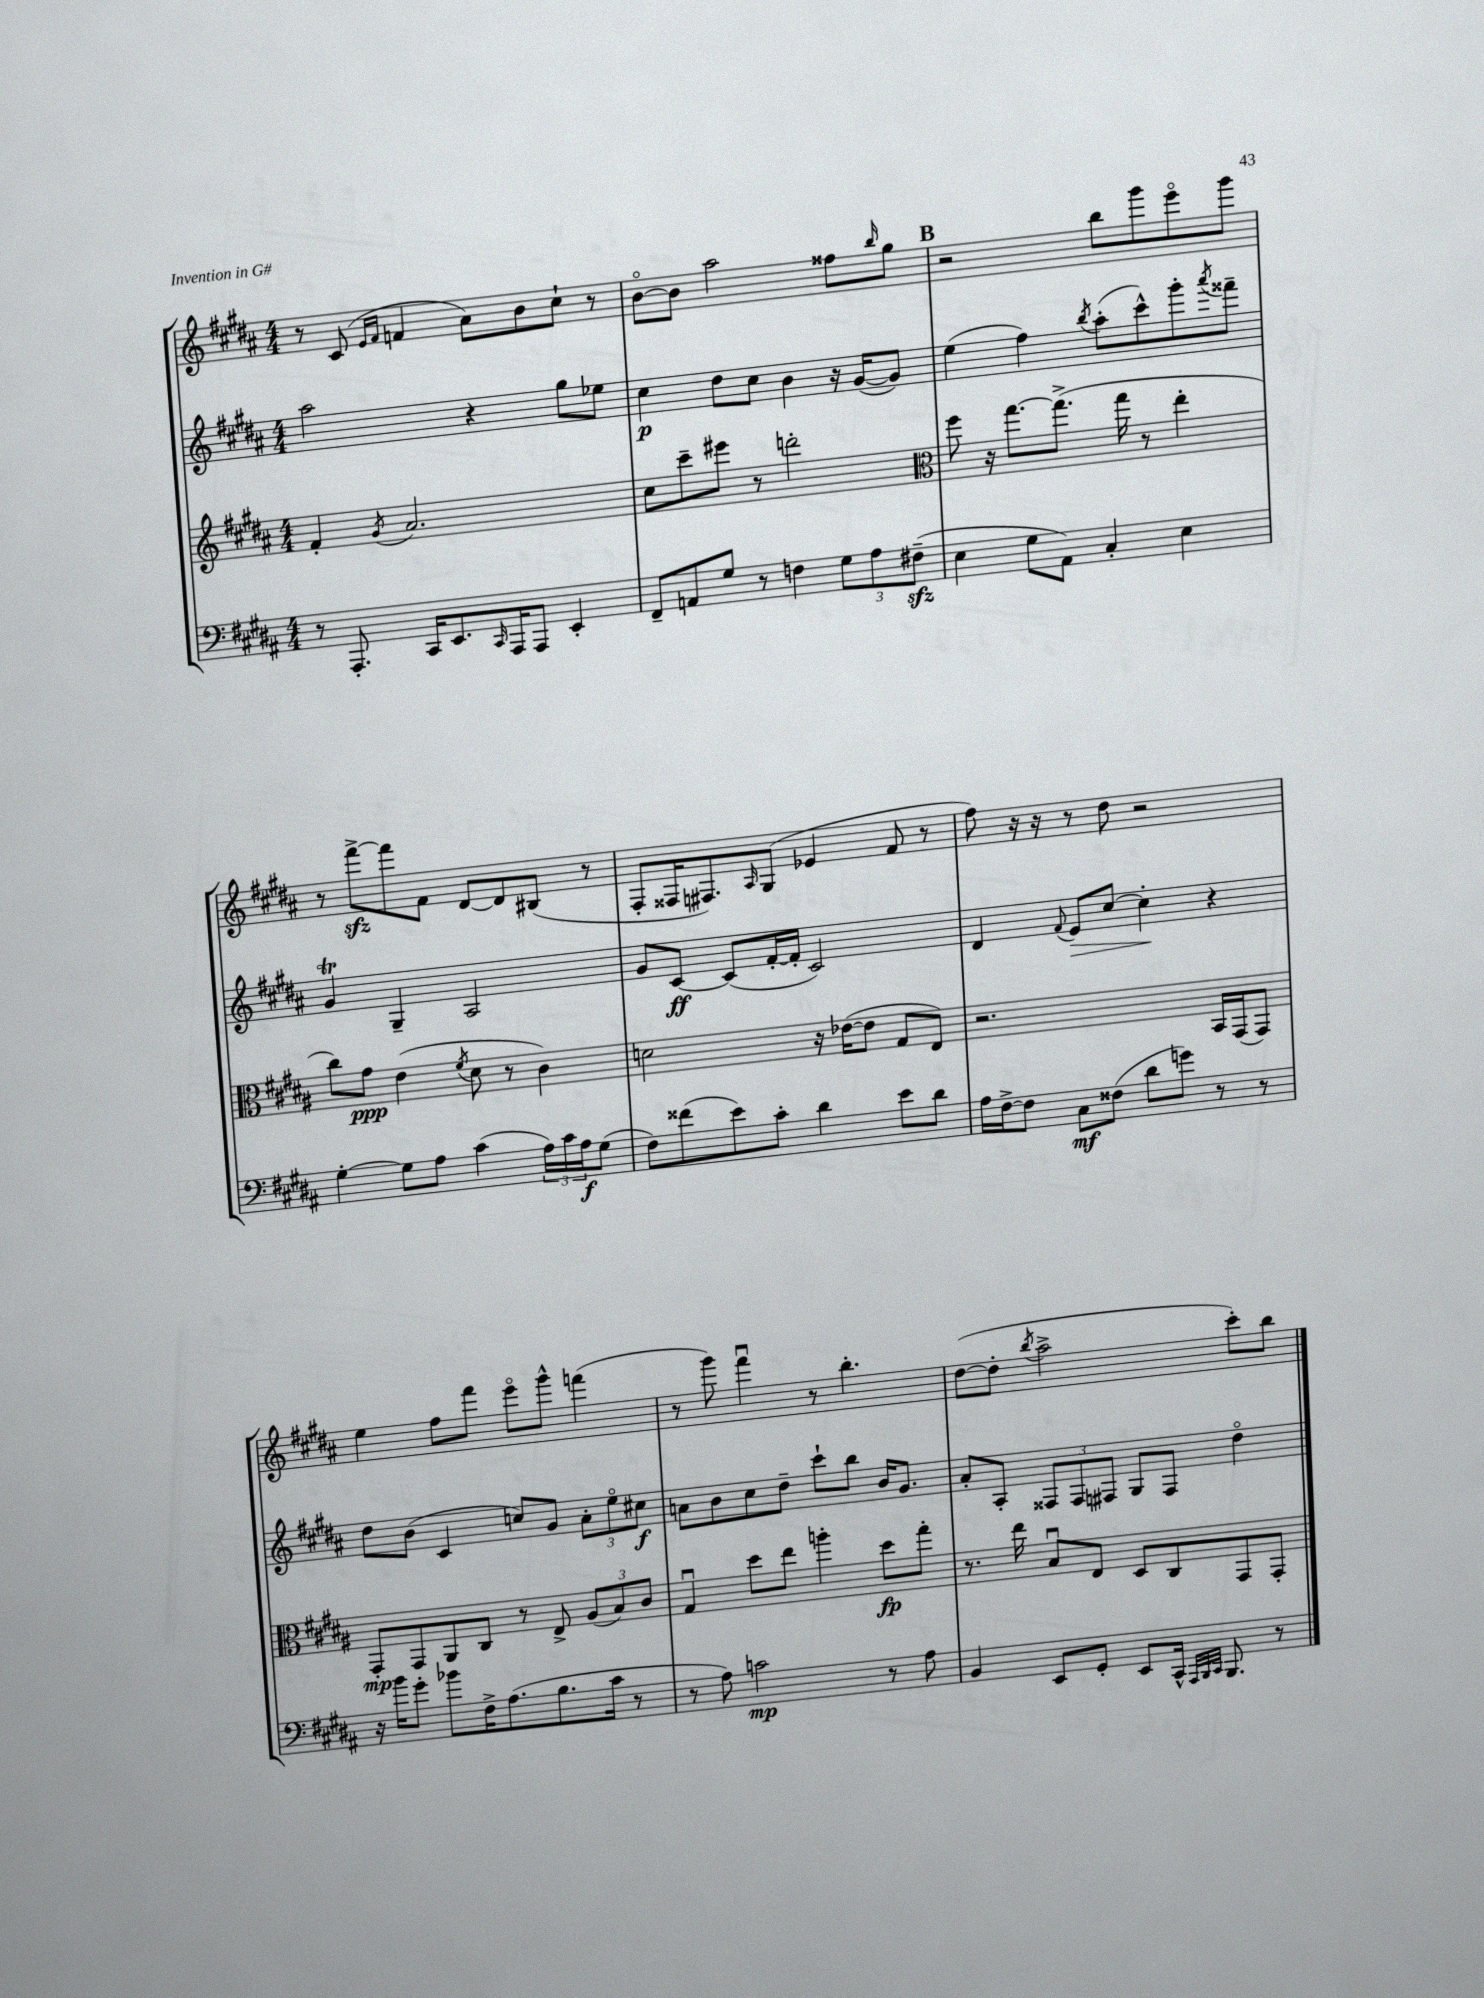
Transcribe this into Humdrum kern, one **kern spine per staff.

**kern	**dynam	**kern	**dynam	**kern	**dynam	**kern
*part4	*part4	*part3	*part3	*part2	*part2	*part1
*staff4	*staff4	*staff3	*staff3	*staff2	*staff2	*staff1
*clefF4	*	*clefG2	*	*clefG2	*	*clefG2
*k[f#c#g#d#a#]	*	*k[f#c#g#d#a#]	*	*k[f#c#g#d#a#]	*	*k[f#c#g#d#a#]
*M4/4	*	*M4/4	*	*M4/4	*	*M4/4
=43	=43	=43	=43	=43	=43	=43
8r	.	4f#'/	.	2aa#\	.	8r
8.AAA#'/	.	.	.	.	.	(8c#/
.	.	.	.	.	.	16qqe/LL
.	.	8qg#/	.	.	.	16qqf#/JJ
.	.	2.a#/	.	.	.	4fn/
16CC#/KL	.	.	.	.	.	.
8.EE/	.	.	.	.	.	.
.	.	.	.	4r	.	8a#\L)
16qqCC#/	.	.	.	.	.	.
16AAA#/K	.	.	.	.	.	.
8AAA#/J	.	.	.	.	.	8b\
4EE'/	.	.	.	8gg#\L	.	8cc#`\J
.	.	.	.	8ee-X\J	.	8r
=44	=44	=44	=44	=44	=44	=44
8FF#~/L	.	8cc#\L	.	4cc#\	p	[8b\L
8AAn/	.	8ccc#~\	.	.	.	8b\J]
8G#/J	.	8eee#X\J	.	8dd#\L	.	2aa#\
8r	.	8r	.	8cc#\J	.	.
4Fn\	.	2dddn'\	.	4b\	.	.
12G#\L	.	.	.	16r	.	8ff##X\L
.	.	.	.	([16g#/KL	.	.
12A#\	.	.	.	.	.	.
.	.	.	.	.	.	16qqbb/
.	.	.	.	8g#/J])	.	8gg#\J
(12F#Xzz~\J	.	.	.	.	.	.
!!LO:REH:place=s1:t=B
=45	=45	=45	=45	=45	=45	=45
*	*	*clefC3	*	*	*	*
4E\	.	8ff#\	.	(4ee\	.	2r
.	.	16r	.	.	.	.
.	.	[8.gg#\L	.	.	.	.
8G#\L	.	.	.	4ff#\)	.	.
8AA#\J)	.	(8.gg#^\J]	.	.	.	.
.	.	.	.	8qbb/	.	.
4C#'/	.	.	.	(8aa#'\L	.	8bb\L
.	.	16gg#\	.	.	.	.
.	.	8r	.	8ccc#^^\)	.	8ggg#\
4E\	.	4ee'\	.	8ggg#'\	.	8eee\
.	.	.	.	8qaaa#/	.	.
.	.	.	.	8fff##X~\J	.	8ggg#\J
!!LO:LB:g=z
=46	=46	=46	=46	=46	=46	=46
[4G#'\	.	8cc#\L)	.	4g#T/	.	8r
.	.	8g#\J	ppp	.	.	[8fff#zz^\L
8G#\L]	.	(4e\	.	4G#~/	.	8fff#\]
8A#\J	.	.	.	.	.	8f#\J
.	.	8qf#/	.	.	.	.
(4c#\	.	8d#\	.	2A#/	.	[8d#/L
.	.	8r	.	.	.	8d#/]
24A#\LL)	.	4c#\)	.	.	.	(8B#X/J
24c#\	.	.	.	.	.	.
24A#\J	f	.	.	.	.	.
(8G#\J	.	.	.	.	.	8r
=47	=47	=47	=47	=47	=47	=47
8F#\L)	.	2dn\	.	8g#/L	.	8F#'/L
(8f##X\	.	.	.	[8c#/J	ff	16F##X/K
.	.	.	.	.	.	8.F#X/)
8e\)	.	.	.	(8c#/L]	.	.
.	.	.	.	.	.	16qqA#/
8c#'\J	.	.	.	[16f#'/L	.	(8G#/J
.	.	.	.	16f#'/JJ]	.	.
4d#\	.	16r	.	2c#/)	.	4e-X/
.	.	([16e-X\KL	.	.	.	.
.	.	8e-\J]	.	.	.	.
8e\L	.	8G#/L	.	.	.	8f#/
8d#\J	.	8E/J)	.	.	.	8r
=48	=48	=48	=48	=48	=48	=48
16A#\LL	.	2.r	.	4d#/	.	8ff#\)
[16F#^\J	.	.	.	.	.	.
8F#\J]	.	.	.	.	.	16r
.	.	.	.	.	.	16r
.	.	.	.	8qqf#/	.	.
!	!	!	!	!	!LO:HP:b	!
8C#\L	mf	.	.	8e/L	>	8r
(8F##X\J	.	.	.	[8cc#/J	.	8dd#\
8d#\L	.	.	.	4cc#'\]	.	2r
8gn\J)	.	.	.	.	.	.
8r	.	16BB/LL	.	4r	]	.
.	.	(16GG#/J	.	.	.	.
8r	.	8GG#/J)	.	.	.	.
!!LO:LB:g=z
=49	=49	=49	=49	=49	=49	=49
16r	.	8GG#'/L	mp	8dd#\L	.	4ee\
16b\KL	.	.	.	.	.	.
8g#'\J	.	8GG#/	.	(8b\J	.	.
8b-X\L	.	8AA#/	.	4c#/	.	8ff#\L
16F#^\K	.	8C#/J	.	.	.	8fff#\J
(8.A#\	.	.	.	.	.	.
.	.	8r	.	8ccn/L)	.	8eee\L
8.B\	.	8E^/	.	8g#/J	.	8ggg#^^\J
.	.	(12A#/L	.	12a#'\L	.	(4fffn\
16c#\Jk	.	.	.	.	.	.
.	.	12B/)	.	12ee\	.	.
8r	.	.	.	.	.	.
.	.	12c#/J	.	12cc#X\J	f	.
=50	=50	=50	=50	=50	=50	=50
8r	.	4G#u/	.	8an\L	.	8r
8A#\)	.	.	.	8b\	.	8ggg#\)
2cn\	mp	8dd#\L	.	8cc#\	.	4fff#u\
.	.	8ee\J	.	8dd#~\J	.	.
.	.	4aan'\	.	8ccc#`\L	.	8r
.	.	.	.	8bb\J	.	4.bb'\
8r	.	8dd#\L	fp	16b/KL	.	.
.	.	.	.	8.g#/J	.	.
8A#\	.	8gg#'\J	.	.	.	.
=51	=51	=51	=51	=51	=51	=51
4BB/	.	8.r	.	8a#'/L	.	([8dd#\L
.	.	.	.	8A#'/J	.	8dd#'\J]
.	.	16ee\	.	.	.	.
.	.	.	.	.	.	8qbb/
8EE/L	.	8Bu/L	.	12F##X/L	.	2aa#^\
.	.	.	.	12F##/	.	.
8GG#'/J	.	8E/J	.	.	.	.
.	.	.	.	12F#X/J	.	.
8EE/L	.	8D#/L	.	8G#/L	.	.
16CC#^^/Jk	.	8C#/	.	8F#/J	.	.
32qqAAA#/LLL	.	.	.	.	.	.
32qqBBB/	.	.	.	.	.	.
32qqCC#/JJJ	.	.	.	.	.	.
8.BBB/	.	.	.	.	.	.
.	.	8GG#/	.	4dd#\	.	8ccc#'\L)
8r	.	8GG#'/J	.	.	.	8bb\J
==	==	==	==	==	==	==
*-	*-	*-	*-	*-	*-	*-
